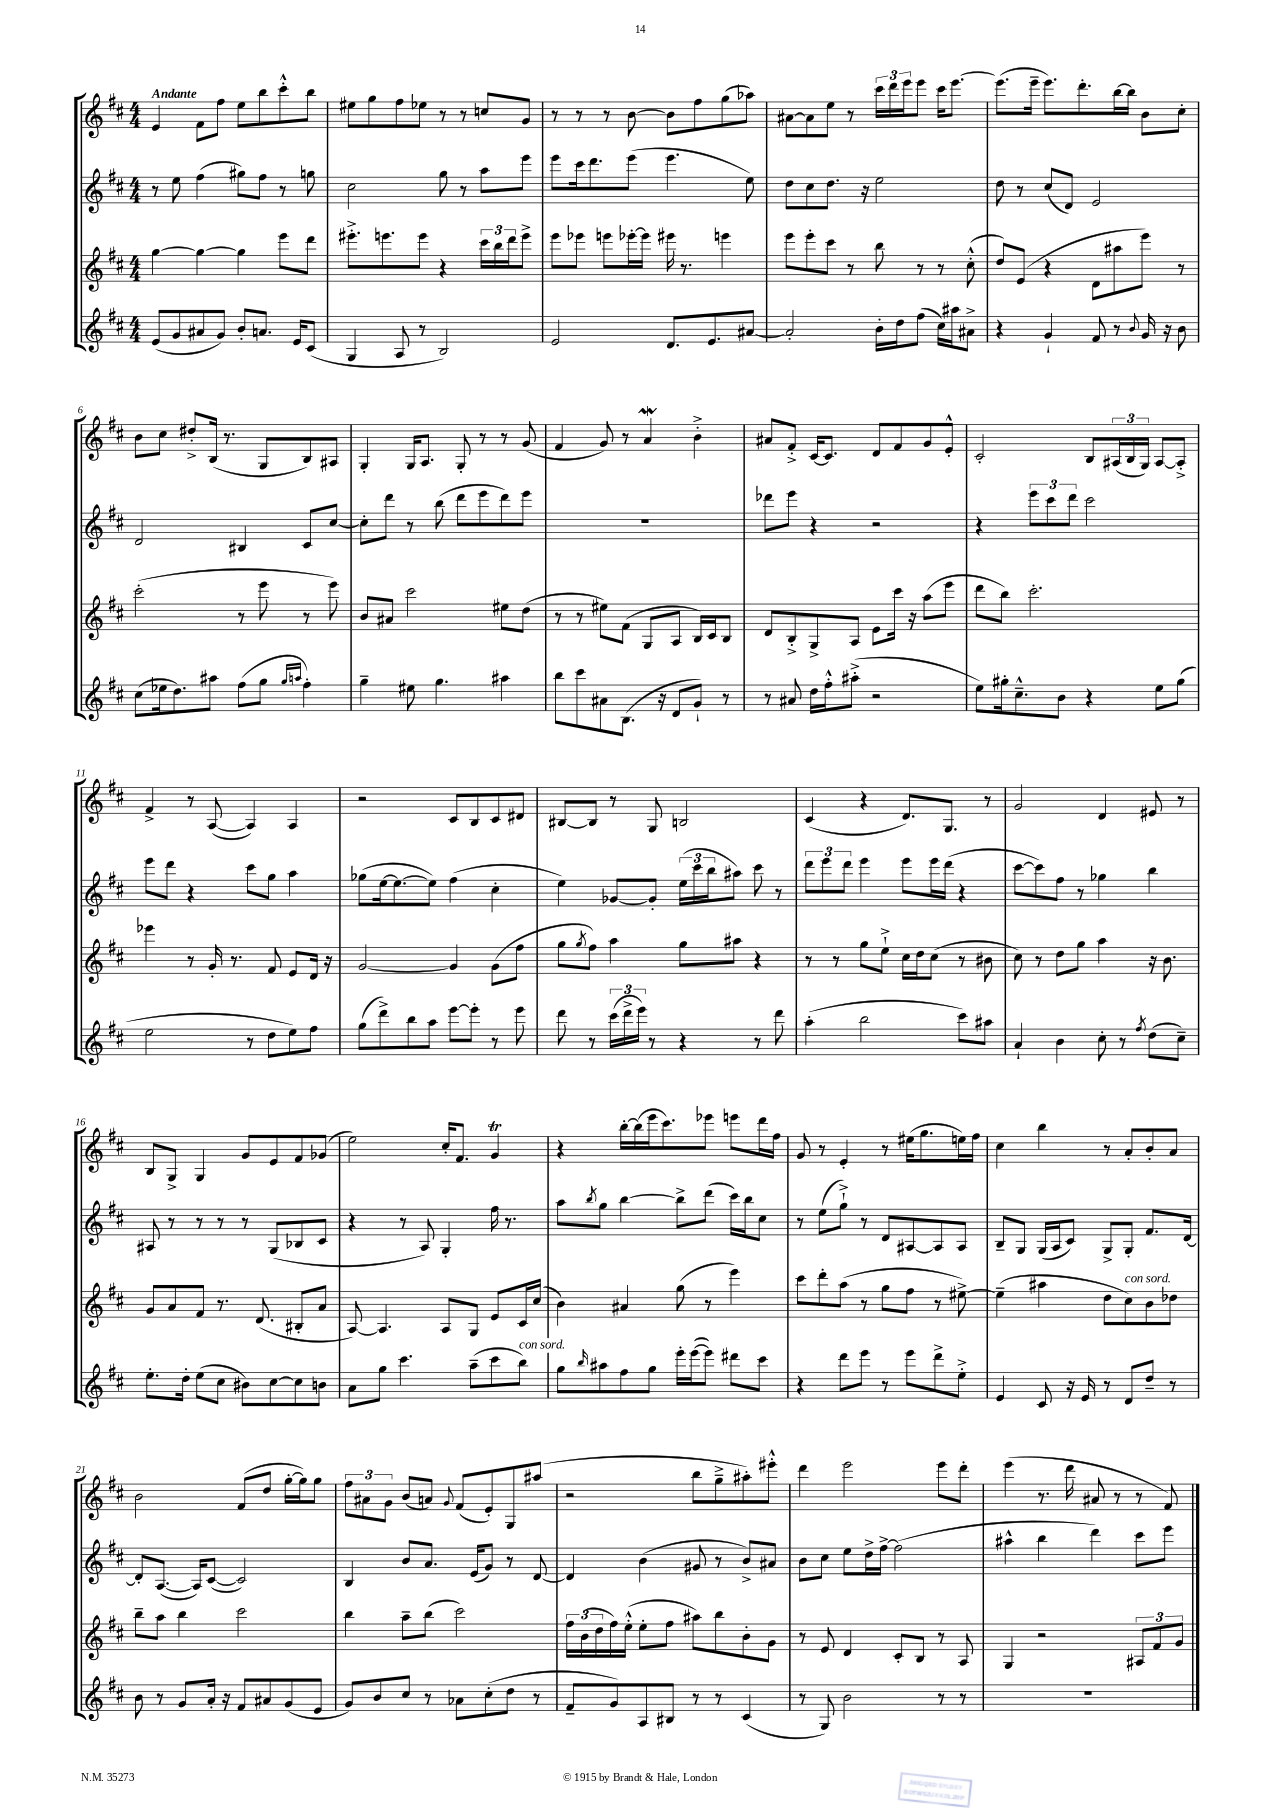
<<
\new StaffGroup <<
\new Staff = "s0" {
    \clef treble \key d \major \numericTimeSignature \time 4/4 \tempo "Andante"
    e'4 fis'8 fis''8 e''8 b''8 cis'''8-.-^ b''8 |
    eis''8 g''8 fis''8 ees''8 r8 r8 c''8 g'8 |
    r8 r8 r8 b'8~ b'8 fis''8 g''8( aes''8) |
    ais'8~ ais'8 e''8 r8 \tuplet 3/2 { cis'''16 d'''16 e'''16 } e'''8 cis'''16 e'''8.~ |
    e'''8.( e'''16-- e'''8.) d'''8.-. b''16~ b''16 b'8 cis''8-. |
    b'8 cis''8 dis''8-.-> b16( r8. g8 b8) ais8 |
    g4-. g16 a8. g8-. r8 r8 g'8( |
    fis'4 g'8) r8 a'4\mordent b'4-.-> |
    ais'8 fis'8-.-> cis'16~ cis'8. d'8 fis'8 g'8 e'8-.-^ |
    cis'2-. b8 \tuplet 3/2 { ais16( b16 g16) } ais8~ ais8-.-> |
    fis'4-> r8 a8~( a4) a4 |
    r2 cis'8 b8 cis'8 dis'8 |
    bis8~ bis8 r8 g8 b2 |
    cis'4( r4 d'8.) g8. r8 |
    g'2 d'4 eis'8 r8 |
    b8 g8-> g4 g'8 e'8 fis'8 ges'8( |
    e''2) cis''16-. fis'8. g'4\trill |
    r4 b''16~-. b''16( e'''16 cis'''8.) ees'''8 e'''8 d'''16 fis''16 |
    g'8 r8 e'4-. r8 eis''16( g''8. e''16) fis''16 |
    cis''4 b''4 r8 a'8-. b'8-. a'8 |
    b'2 fis'8( d''8 g''16~-. g''16) g''8 |
    \tuplet 3/2 { fis''8 ais'8 g'8 } b'8( a'8) \appoggiatura { g'8 } fis'8( e'8-.) g8 ais''8( |
    r2 b''8 g''8---> ais''8-.) eis'''8-.-^ |
    d'''4 e'''2 e'''8 d'''8-. |
    e'''4( r8. d'''16 ais'8 r8 r8 fis'8) \bar "|." |
}
\new Staff = "s1" {
    \clef treble \key d \major \numericTimeSignature \time 4/4
    r8 e''8 fis''4( gis''8) fis''8 r8 g''8 |
    cis''2 g''8 r8 a''8 e'''8 |
    e'''8 cis'''16 d'''8. e'''8( e'''4. e''8) |
    d''8 cis''8 d''8. r16 e''2 |
    d''8 r8 cis''8( d'8) e'2 |
    d'2 bis4 cis'8 cis''8~ |
    cis''8-. d'''8 r8 b''8( d'''8 e'''8 d'''8) e'''8 |
    r1 |
    des'''8 e'''8 r4 r2 |
    r4 \tuplet 3/2 { e'''8 cis'''8 d'''8 } cis'''2 |
    e'''8 d'''8 r4 cis'''8 g''8 a''4 |
    ges''8( e''16~ e''8.~ e''8) fis''4( cis''4-. |
    e''4) ges'8~ ges'8-. \tuplet 3/2 { e''16( cis'''16 b''16 } ais''8) cis'''8 r8 |
    \tuplet 3/2 { d'''8 e'''8 d'''8 } e'''4 e'''8 e'''16 d'''16( r4 |
    cis'''8~ cis'''8) fis''8 r8 ges''4 b''4 |
    ais8 r8 r8 r8 r8 g8( bes8 cis'8 |
    r4 r8 a8) g4-. fis''16 r8. |
    a''8 \acciaccatura { b''8 } g''8 b''4~ b''8-> d'''8( cis'''16) b''16 cis''8 |
    r8 e''8( g''8-!->) r8 d'8 ais8~ ais8 ais8 |
    b8-- g8 g16( a16 cis'8) g8-> g8-. fis'8. d'16~ |
    d'8-. a8.~( a16) cis'8~( cis'2) |
    b4 b'8 a'8. e'16( g'8) r8 d'8~ |
    d'4 b'4( gis'8 r8 b'8->) ais'8 |
    b'8 cis''8 e''8 d''16-> fis''16~-> fis''2( |
    ais''4-^ b''4 d'''4) cis'''8 e'''8 \bar "|." |
}
\new Staff = "s2" {
    \clef treble \key d \major \numericTimeSignature \time 4/4
    g''4~ g''4~ g''4 e'''8 d'''8 |
    eis'''8.-.-> e'''8. e'''8 r4 \tuplet 3/2 { cis'''16 b''16 d'''16 } e'''8-> |
    e'''8 ees'''8 e'''8 ees'''16~-. ees'''16 eis'''16 r8. e'''4 |
    e'''8 e'''8-. cis'''8 r8 b''8 r8 r8 cis''8-.-^( |
    d''8) e'8( r4 d'8 ais''8 e'''8) r8 |
    cis'''2-.( r8 e'''8 r8 e'''8) |
    b'8 ais'8 cis'''2 eis''8 d''8( |
    r8 r8 eis''8) fis'8( g8 a8 b16) cis'16 b8 |
    d'8 b8-.-> g8-> a8 e'8 cis'''16 r16 a''8( e'''8 |
    d'''8 b''8) cis'''2.-. |
    ees'''4 r8 g'16-. r8. fis'8 e'8 d'16 r16 |
    g'2~ g'4 g'8( fis''8 |
    g''8 \acciaccatura { g''8 } fis''8) a''4 g''8 ais''8 r4 |
    r8 r8 g''8 e''8-!-> cis''16 d''16 cis''8( r8 bis'8 |
    cis''8) r8 d''8 g''8 a''4 r16 b'8. |
    g'8 a'8 fis'8 r8. d'8.( bis8-. a'8 |
    a8~) a4. a8 g8 e'8 cis'16 cis''16( |
    b'4) ais'4 g''8( r8 e'''4) |
    cis'''8 d'''8-. a''8( r8 g''8 fis''8 r8 eis''8~->) |
    eis''4--( ais''4 d''8 cis''8^\markup { \italic "con sord." }) b'8 des''8 |
    b''8-- a''8 b''4 cis'''2 |
    b''4 a''8-- b''8( cis'''2) |
    \tuplet 3/2 { fis''16 b'16( d''16 } fis''16) e''16-.-^( e''8-. fis''8 ais''8) b''8 b'8-. g'8 |
    r8 e'8 d'4 cis'8-. b8 r8 a8 |
    g4 r2 \tuplet 3/2 { ais8 fis'8 g'8 } \bar "|." |
}
\new Staff = "s3" {
    \clef treble \key d \major \numericTimeSignature \time 4/4
    e'8( g'8 ais'8 g'8) b'8-. a'8. e'16 cis'8( |
    g4 a8 r8 b2) |
    e'2 d'8. e'8. ais'8~ |
    ais'2-. b'16-. d''16 fis''8( cis''16) ais''16 ais'8-> |
    r4 g'4-! fis'8 r8 \appoggiatura { b'8 } g'16 r16 b'8 |
    cis''8( ees''16 d''8.) ais''8 fis''8( g''8 \grace { g''16 a''16 } fis''4-.) |
    g''4-- eis''8 g''4. ais''4 |
    b''8 cis'''8 ais'8 b8.( r16 d'8 g'8-!) r8 |
    r8 ais'8 d''16 fis''16-.-^ ais''8-.->( r2 |
    e''8) gis''16-. cis''8.---^ b'8 r4 e''8 gis''8( |
    e''2 r8 d''8 e''8) fis''8 |
    g''8( d'''8->) b''8 a''8 e'''8~ e'''8-. r8 e'''8 |
    d'''8 r8 \tuplet 3/2 { cis'''16( d'''16-> e'''16) } r8 r4 r8 d'''8 |
    a''4-.( b''2 cis'''8) ais''8 |
    a'4-! b'4 cis''8-. r8 \acciaccatura { fis''8 } d''8( cis''8--) |
    e''8.-. d''16-. e''8( cis''8 bis'8) cis''8~ cis''8 b'8 |
    a'8 g''8 cis'''4. a''8--( cis'''8 b''8^\markup { \italic "con sord." }) |
    g''8 \grace { b''16 } ais''8 fis''8 g''8 e'''16-. e'''16~( e'''8) dis'''8 cis'''8 |
    r4 d'''8 e'''8 r8 e'''8 d'''8-> e''8-.-> |
    e'4 cis'8 r16 e'16 r8 d'8 d''8-- r8 |
    b'8 r8 g'8 a'16-. r16 fis'8 ais'8 g'8( e'8 |
    g'8) b'8 cis''8 r8 aes'8 cis''8-.( d''8 r8 |
    fis'8-- g'8) a8 bis8 r8 r8 cis'4( |
    r8 g8) b'2 r8 r8 |
    R1 \bar "|." |
}
>>
>>
